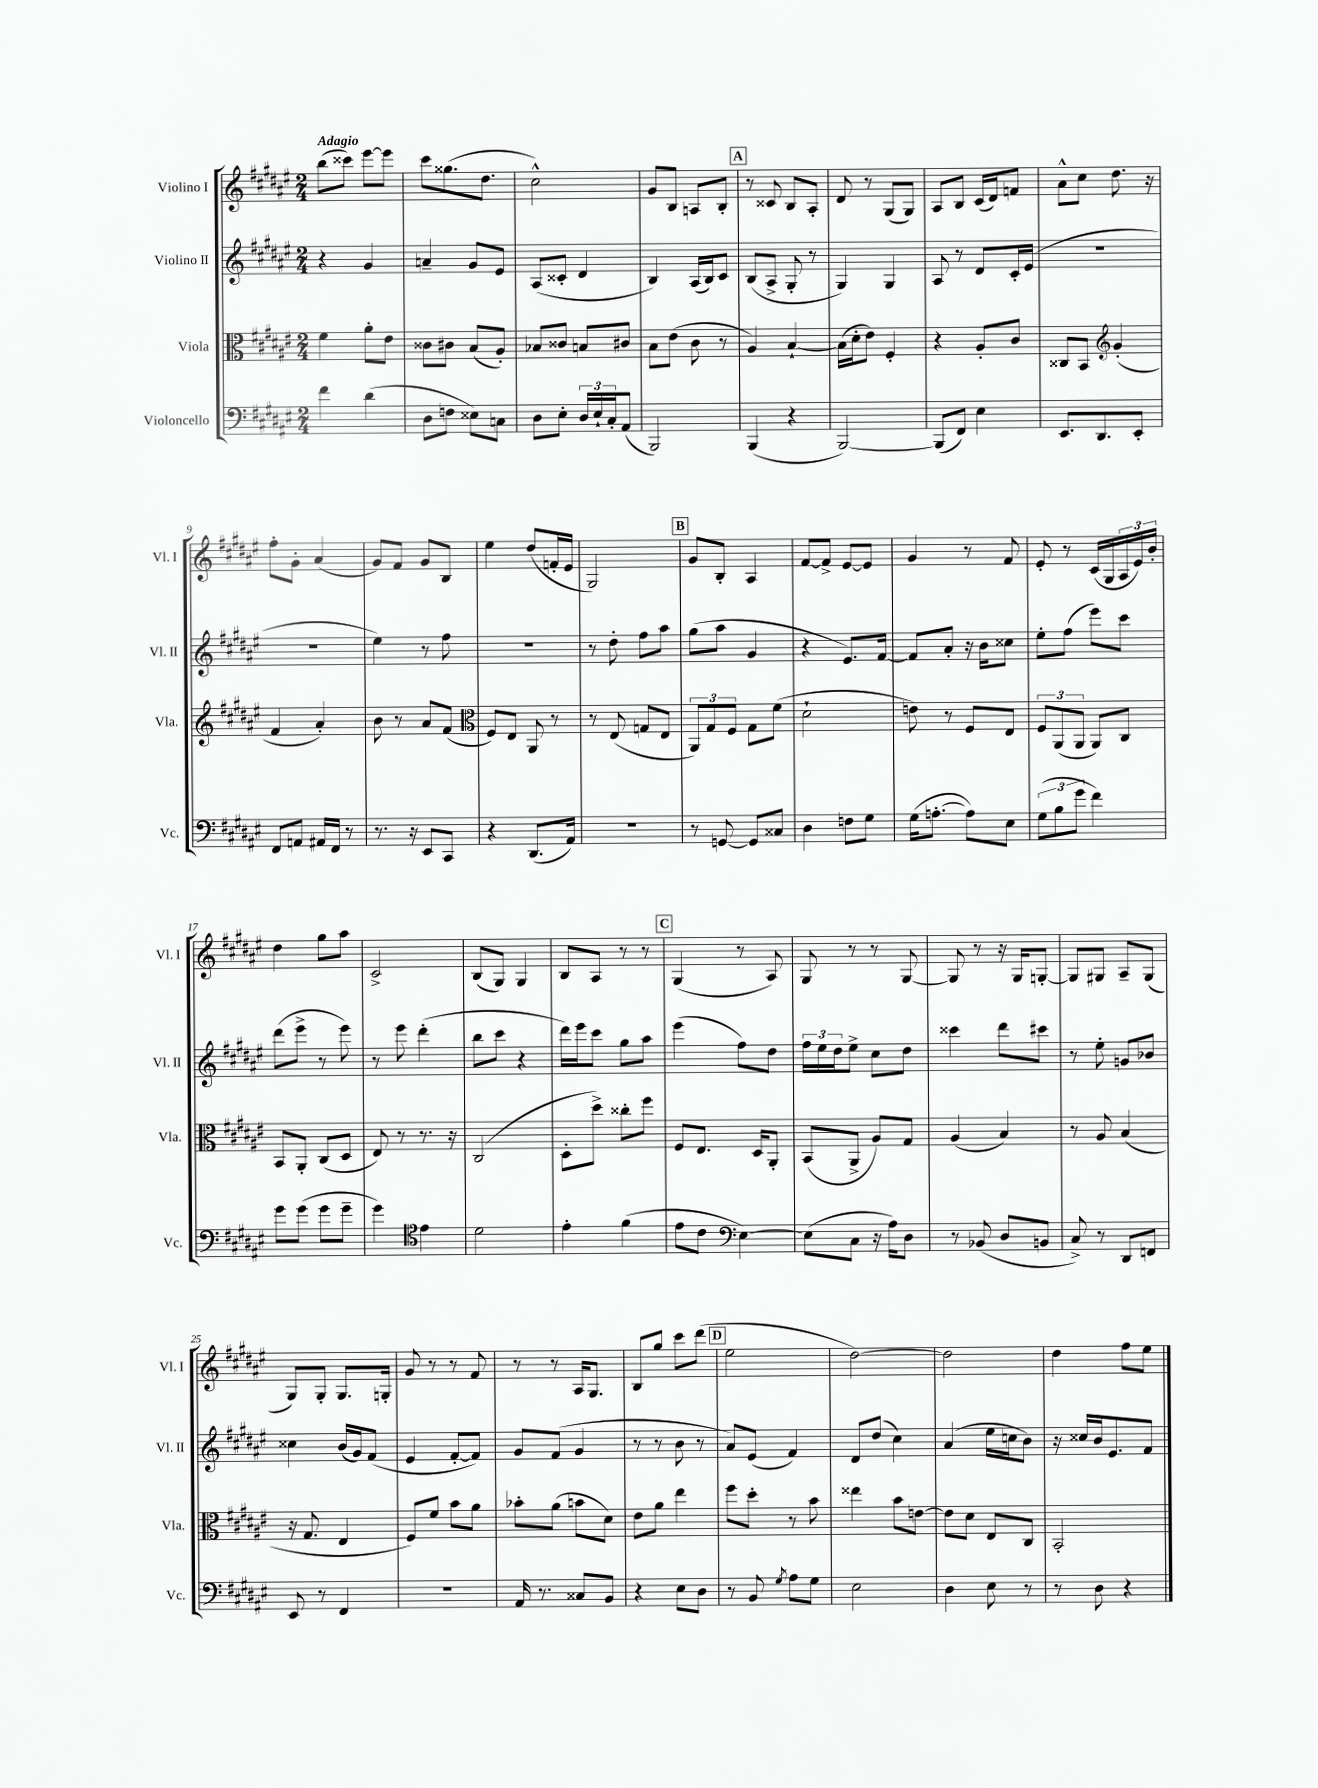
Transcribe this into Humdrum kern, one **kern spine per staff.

**kern	**kern	**kern	**kern
*part4	*part3	*part2	*part1
*staff4	*staff3	*staff2	*staff1
*I"Violoncello	*I"Viola	*I"Violino II	*I"Violino I
*I'Vc.	*I'Vla.	*I'Vl. II	*I'Vl. I
*clefF4	*clefC3	*clefG2	*clefG2
*k[f#c#g#d#a#e#]	*k[f#c#g#d#a#e#]	*k[f#c#g#d#a#e#]	*k[f#c#g#d#a#e#]
*M2/4	*M2/4	*M2/4	*M2/4
=1	=1	=1	=1
!	!	!	!LO:TX:a:B:t=Adagio
4f#\	4f#\	4r	(8bb\L
.	.	.	8ccc##X\J)
(4d#\	8a#'\L	4g#/	[8eee#\L
.	8e#\J	.	8eee#\J]
=2	=2	=2	=2
8D#\L	8c##X\L	4an~/	8ccc#\L
8Fn\J	8c#X\J	.	(8.gg##X\
8E##X\L)	(8B/L	8g#/L	.
.	.	.	8.dd#\J
8Cn\J	8A#'/J)	8e#/J	.
=3	=3	=3	=3
8D#\L	8B-X/L	(8A#/L	2cc#^^\)
8E#'\J	8c##X/J	8c##X'/J	.
24D#/LL	8Bn/L	4d#/	.
24E#`/	.	.	.
24C#'/J	.	.	.
(8AA#/J	8c#X/J	.	.
=4	=4	=4	=4
2BBB/)	8B\L	4B/)	8g#/L
.	(8e#\J	.	8B/J
.	8c#\	(16A#/LL	8An/L
.	.	16B/J)	.
.	8r	8c#/J	8B'/J
!!LO:REH:place=s1:t=A
=5	=5	=5	=5
(4BBB/	4A#/)	(8B/L	8r
.	.	8A#^/J	8c##X/
4r	[4B`/	8G#'/	8B/L
.	.	8r	8A#'/J
=6	=6	=6	=6
[2BBB/)	(16B\LL]	4G#/)	8d#/
.	16d#'\J	.	.
.	8e#\J)	.	8r
.	4F#'/	4G#/	(8G#/L
.	.	.	8G#/J)
=7	=7	=7	=7
(8BBB/L]	4r	8A#/	8A#/L
8FF#/J)	.	8r	8B/J
4E#\	8A#'/L	8d#/L	(16c#/LL
.	.	.	16d#/J)
.	8c#/J	16c#'/L	8fn/J
.	.	(16e#/JJ	.
=8	=8	=8	=8
8.EE#/L	8C##X/L	2r	8a#^^\L
.	8BB/J	.	8cc#\J
8.DD#/	.	.	.
*	*clefG2	*	*
.	(4g#'/	.	8.dd#\
8EE#'/J	.	.	.
.	.	.	16r
!!LO:LB:g=z
=9	=9	=9	=9
8FF#/L	4f#/	2r	8ff#'\L
8AAn/J	.	.	8g#'\J
16AA#X/LL	4a#'/)	.	(4a#/
16FF#/JJ	.	.	.
8r	.	.	.
=10	=10	=10	=10
8.r	8b\	4ee#\)	8g#/L)
.	8r	.	8f#/J
16r	.	.	.
8EE#/L	8a#/L	8r	8g#/L
8CC#/J	(8f#/J	8ff#\	8B/J
=11	=11	=11	=11
*	*clefC3	*	*
4r	8F#/L)	2r	4ee#\
.	8E#/J	.	.
(8.DD#/L	8AA#/	.	(8dd#/L
.	8r	.	16fn'/L
16AA#/Jk)	.	.	16e#/JJ
=12	=12	=12	=12
2r	8r	8r	2G#/)
.	(8E#/	8dd#'\	.
.	8Gn/L	8ff#\L	.
.	8E#/J	8aa#\J	.
!!LO:REH:place=s1:t=B
=13	=13	=13	=13
8r	12AA#/L)	(8gg#\L	8g#/L
.	12G#/	.	.
[8GGn/	.	8aa#\J	8B'/J
.	12F#/J	.	.
8GG/L]	8G#\L	4g#/	4A#/
8C##X/J	(8f#\J	.	.
=14	=14	=14	=14
4D#\	2d#`\	4r	[8f#/L
.	.	.	8f#^/J]
8Fn\L	.	8.e#/L)	[8e#/L
8G#\J	.	.	8e#/J]
.	.	[16f#/Jk	.
=15	=15	=15	=15
(16G#\KL	8en\)	8f#/L]	4g#/
[8.An'\J	.	.	.
.	8r	8a#'/J	.
8A\L])	8F#/L	16r	8r
.	.	16b\KL	.
8E#\J	8E#/J	8cc##X\J	8f#/
=16	=16	=16	=16
(12G#\L	12F#/L	8ee#'\L	8e#'/
12B\	(12AA#/	.	.
.	.	(8ff#\J	8r
12g#\J	12AA#/J	.	.
4f#\)	8AA#/L)	8eee#\L)	(16c#/LL
.	.	.	16G#/
.	8C#/J	8ccc#\J	24A#/
.	.	.	24e#/)
.	.	.	24b'/JJ
!!LO:LB:g=z
=17	=17	=17	=17
8g#\L	8BB/L	(8ddd#\L	4dd#\
(8g#\J	8AA#'/J	8eee#^\J	.
8g#\L	(8C#/L	8r	8gg#\L
8g#~\J	8D#/J	8eee#\)	8aa#\J
=18	=18	=18	=18
4g#\)	8E#/)	8r	2c#^/
.	8r	8eee#\	.
*clefC4	*	*	*
4e#\	8.r	(4ddd#'\	.
.	16r	.	.
=19	=19	=19	=19
2d#\	(2C#/	8bb\L	(8B/L
.	.	8ccc#\J	8G#/J)
.	.	4r	4G#/
=20	=20	=20	=20
4e#'\	8D#'\L	16ddd#\LL)	8B/L
.	.	16eee#\J	.
.	8dd#^\J)	8ccc#\J	8A#/J
(4f#\	8cc##X'\L	8gg#\L	8r
.	8ff#\J	8aa#\J	8r
!!LO:REH:place=s1:t=C
=21	=21	=21	=21
8e#\L	8F#/L	(4eee#\	(4G#/
8c#\J	8.E#/J	.	.
*clefF4	*	*	*
[4E#\)	.	8ff#\L)	8r
.	16D#/KL	.	.
.	8AA#'/J	8dd#\J	8A#/)
=22	=22	=22	=22
(8E#\L]	(8BB/L	24ff#\LL	8G#/
.	.	24ee#\	.
.	.	24dd#\J	.
8C#\J	8AA#^/J	8ee#^\J	8r
16r	8A#/L)	8cc#\L	8r
16A#\KL)	.	.	.
8D#\J	8G#/J	8dd#\J	[8G#/
=23	=23	=23	=23
8r	(4A#/	4ccc##X\	8G#/]
(8BB-X/	.	.	8r
8D#/L	4B/)	8ddd#\L	16r
.	.	.	16G#/KL
8BBn/J	.	8ccc#X\J	[8Gn'/J
=24	=24	=24	=24
8C#^/)	8r	8r	8G/L]
8r	8A#/	8ee#'\	8G#X/J
8DD#/L	(4B/	8gn/L	8A#~/L
8FFn/J	.	8b-X/J	(8G#/J
!!LO:LB:g=z
=25	=25	=25	=25
8EE#/	16r	4cc##X\	8G#/L)
.	8.G#/	.	.
8r	.	.	8G#'/J
4FF#/	4E#/	(16b/LL	8.G#/L
.	.	16g#/J)	.
.	.	(8f#/J	.
.	.	.	16Gn'/Jk
=26	=26	=26	=26
2r	8F#/L)	4e#/	8g#/
.	8f#/J	.	8r
.	8b\L	[8f#'/L	8r
.	8a#\J	8f#/J])	8f#/
=27	=27	=27	=27
16AA#/	8b-X'\L	8g#/L	8r
8.r	.	.	.
.	(8a#\J	(8f#/J	8r
8C##X/L	8bn\L	4g#/	16A#/KL
.	.	.	8.G#/J
8BB/J	8d#\J)	.	.
=28	=28	=28	=28
4r	8e#\L	8r	8B/L
.	8a#\J	8r	8gg#/J
8E#\L	4ee#\	8b\	8ccc#\L
8D#\J	.	8r	(8ddd#\J
!!LO:REH:place=s1:t=D
=29	=29	=29	=29
8r	8ff#\L	8a#/L)	2ee#\
8BB/	8dd#'\J	(8e#/J	.
8qG#/	.	.	.
8A#\L	8r	4f#/)	.
8G#\J	8b\	.	.
=30	=30	=30	=30
2E#\	4ee##X\	8d#/L	[2dd#\)
.	.	(8dd#/J	.
.	8b\L	4cc#\)	.
.	[8en\J	.	.
=31	=31	=31	=31
4D#\	8e\L]	(4a#/	2dd#\]
.	8d#\J	.	.
8E#\	8E#/L	16ee#\LL	.
.	.	16ccn\J	.
8r	8C#/J	8b\J)	.
=32	=32	=32	=32
8r	2BB'/	16r	4dd#\
.	.	16cc##X/LL	.
8D#\	.	16b/J	.
.	.	8.e#/	.
4r	.	.	8ff#\L
.	.	8f#/J	8ee#\J
==	==	==	==
*-	*-	*-	*-
